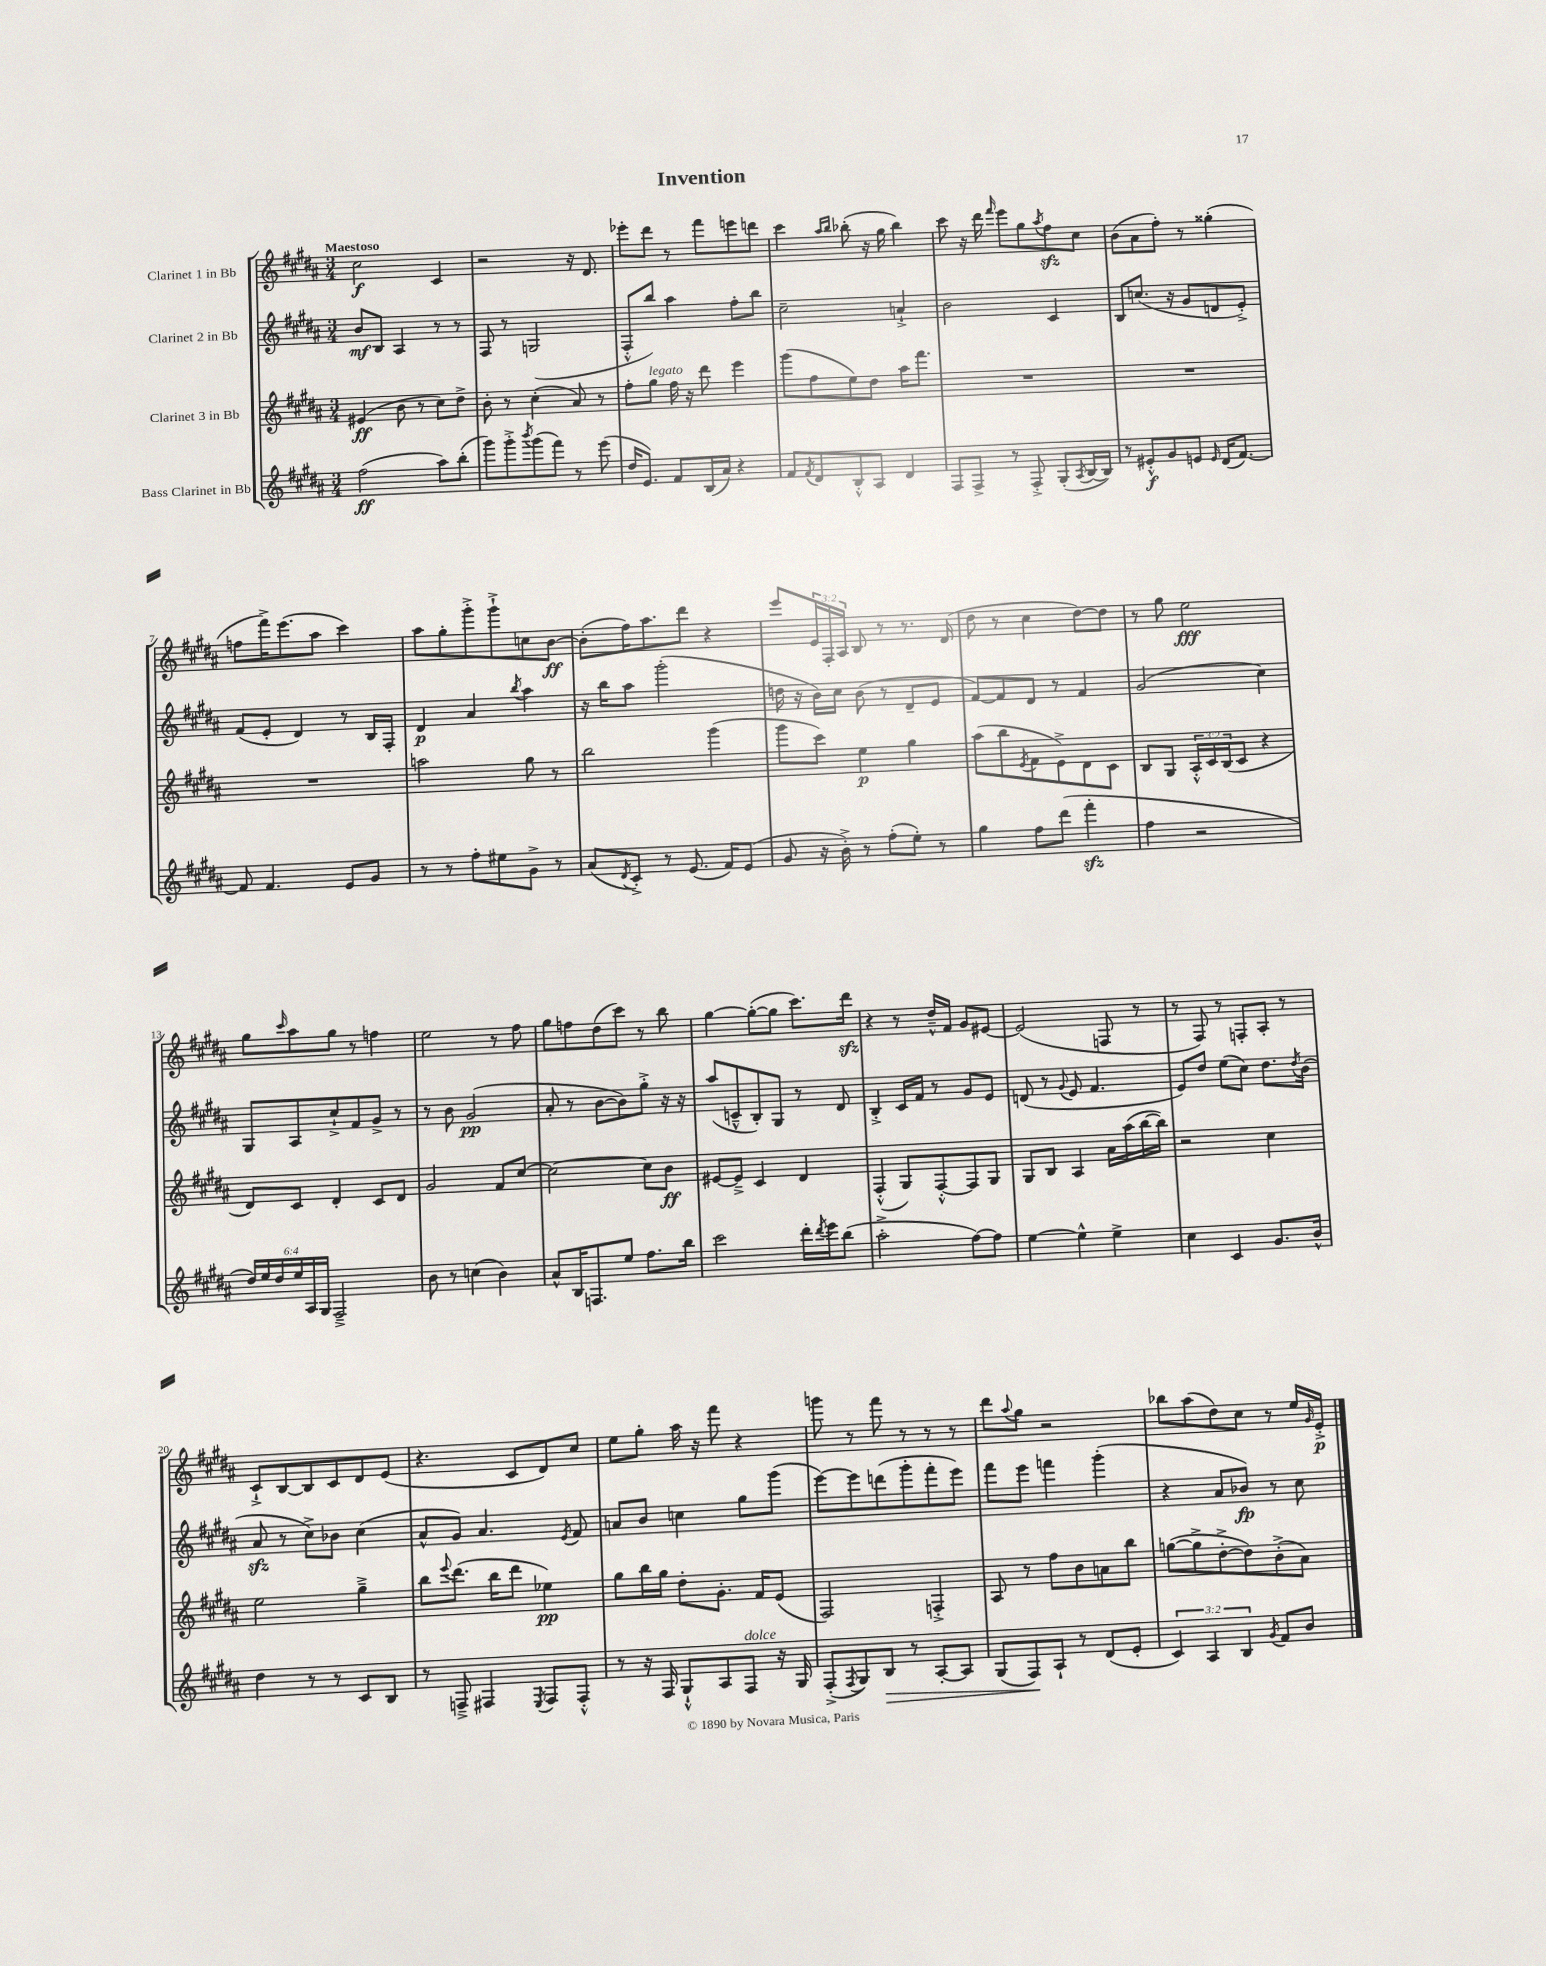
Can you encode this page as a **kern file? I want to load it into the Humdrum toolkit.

**kern	**kern	**kern	**kern
*staff4	*staff3	*staff2	*staff1
*clefG2	*clefG2	*clefG2	*clefG2
*k[f#c#g#d#a#]	*k[f#c#g#d#a#]	*k[f#c#g#d#a#]	*k[f#c#g#d#a#]
*M3/4	*M3/4	*M3/4	*M3/4
(2ff#\	(4e#/	8b/L	2cc#\
.	.	8B/J	.
.	8b\	4A#/	.
.	8r	.	.
8aa#\L)	8cc#\L)	8r	4c#/
(8bb'\J	8dd#^\J	8r	.
=	=	=	=
8ggg#\L)	8b'\	8F#/	2r
8ggg#'^\	8r	8r	.
8qbbb/	.	.	.
(8ggg#\	(4cc#'\	(2G/	.
8fff#\J)	.	.	.
8r	8a#/)	.	16r
.	.	.	8.d#/
(8eee\	8r	.	.
=	=	=	=
16dd#/LK	8ff#'\L	8F#'^^/L	8eee-'\L
8.e/J)	.	.	.
.	8gg#\J	8bb/J)	8ddd#\J
8f#/L	16ff#\	4aa#\	8r
.	16r	.	.
(16B/L	8ddd#\	.	8fff#\L
16a#/JJ)	.	.	.
4r	4eee\	8ff#'\L	8eee\
.	.	8bb\J	8ddd\J
=	=	=	=
8f#/L	(8ggg#\L	2cc#~\	4ccc#\
8qf#/	.	.	.
8d#/	8ff#\	.	.
.	.	.	16qqaa#/LL
.	.	.	16qqbb/JJ
8B'^^/	8ee\)	.	(8bb-'\
8A#/J	8dd#\J	.	16r
.	.	.	16gg#\
4d#/	16aa#\LK	4a`^/	4bb-\)
.	8.fff#\J	.	.
=	=	=	=
8F#/L	2.r	2b\	8ccc#\
8F#^/J	.	.	16r
.	.	.	16ddd#\
.	.	.	16qqfff#/
8r	.	.	8eee\L
8F#'^/	.	.	8gg#\
.	.	.	8qaa#/
(8G#'/L	.	4c#/	8ff#\
8qA#/	.	.	.
[16B/L	.	.	8cc#\J
16B/]JJ)	.	.	.
=	=	=	=
8r	2.r	8B/L	(8b\L
8e#'^^/L	.	(8.cc/J	8a#\
8g#/	.	.	8ff#'\J)
.	.	16r	.
8e/J	.	8g#/L	8r
16qqe/	.	.	.
(16d#/LK	.	8d/	(4gg##'\
[8.f#/J)	.	.	.
.	.	8e'^/J)	.
=	=	=	=
8f#/]	2.r	(8f#/L	8ff\L
4.f#/	.	8e'/J	16fff#^\K)
.	.	.	(8.eee\
.	.	4d#/)	.
.	.	.	8aa#\J
8e/L	.	8r	4ccc#\)
8g#/J	.	16B/LL	.
.	.	16F#'/JJ	.
=	=	=	=
8r	2aa\	4d#/	8aa#\L
8r	.	.	8gg#'\
8ff#'\L	.	4a#/	8ggg#'^\
8ee#\	.	.	8ggg#`^\
.	.	8qbb/	.
8g#^\J	8gg#\	4aa#\	8cc\
8r	8r	.	[8b\J
=	=	=	=
(8a#/L	2bb\	16r	(8b'\]L
.	.	16bb\LK	.
8qd#/	.	.	.
8c#'^/J)	.	8aa#\J	16ff#\K)
.	.	.	8.aa#\
8r	.	(2ggg#'\	.
(8.e/	.	.	8ddd#\J
.	(4ggg#\	.	4r
16f#/LK)	.	.	.
(8e/J	.	.	.
=	=	=	=
8g#/	8ggg#\L	16dd\	8eee/L
.	.	16r	.
16r	8ccc#\J)	16b\LL)	24e/L
.	.	.	24F#'/
16b'^\)	.	16cc#\JJ	.
.	.	.	24A#/JJ
8r	4ee\	(8b\	8B/
(8ff#'\L	.	8r	8r
8ee'\J)	4gg#\	8d#~/L	8.r
8r	.	8e/J	.
.	.	.	(16d#/
=	=	=	=
4gg#\	(8aa#\L	[8f#/L)	8dd#\
.	8bb\	8f#/]	8r
.	8qe/	.	.
8ff#\L	8f#\	8d#/J	4cc#\
(8ddd#\J	8e^\)	8r	.
4fff#'\	8d#\	4f#/	[8dd#\L)
.	8c#\J	.	8dd#\]J
=	=	=	=
4ff#\	8B/L	(2g#/	8r
.	8G#/J	.	8gg#\
2r	24A#'^^/LL	.	2ee\
.	24c#/	.	.
.	(24B/J	.	.
.	8c#/J	.	.
.	4r	4cc#\)	.
=	=	=	=
24dd#/LL)	8d#/L)	8G#/L	8gg#\L
24ee/	.	.	.
24dd#/	.	.	.
.	.	.	16qqccc#/
24ee/	8c#/J	8A#/	8aa#\
24A#/	.	.	.
24G#/JJ	.	.	.
2F#~^/	4d#'/	8cc#`^/	8gg#\J
.	.	8f#/	8r
.	8c#/L	8g#^/J	4ff\
.	8d#/J	8r	.
=	=	=	=
8b\	2g#/	8r	2ee\
8r	.	8b\	.
(4cc\	.	(2g#/	.
4b\)	8f#/L	.	8r
.	[8cc#/J	.	8ff#\
=	=	=	=
8a#^^/L	2cc#\_	8a#'/	8gg#\L
16B/K	.	8r	8ff\
8.F/	.	.	.
.	.	[8b\L	(8dd#\
8ee/J	.	8b\])	8ccc#\J)
8.ff#\L	8cc#\]L	8gg#'^\J	8r
.	8b\J	16r	8bb\
16bb\Jk	.	16r	.
=	=	=	=
2ccc#\	[8e#/L	(8aa#/L	[4gg#\
.	8e#~^/]J	8c~^^/	.
.	4c#/	8B'/)	(8gg#'\_L
.	.	8G#/J	8gg#\]J
16ddd#'\LL	4d#/	8r	8.ccc#\L)
8qddd#/	.	.	.
16eee\J	.	.	.
(8bb\J	.	8d#/	.
.	.	.	16ddd#\Jk
=	=	=	=
2aa#'^\	(4F#'^^/	4B'^/	4r
.	8G#/L)	16c#/LL	8r
.	.	16f#/JJ	.
.	[8F#'^^/	8r	16dd#~^^/LL
.	.	.	16f#/JJ
[8ff#\L)	8F#/]	8g#/L	8g#/L
8ff#\]J	8G#/J	8e/J	[8e#/J
=	=	=	=
[4ee\	8G#/L	(8d/	(2e#/]
.	8B/J	8r	.
.	.	8qqg#/	.
4ee^^\]	4A#/	8e/	.
.	.	4.f#/	.
4ee^\	16a#\LL	.	8F/
.	(16aa#\	.	.
.	[16bb\	.	8r
.	16bb\]JJ)	.	.
=	=	=	=
4cc#\	2r	8e/L)	8r
.	.	8dd#/J	8F#/)
4c#/	.	(8ee\L	8r
.	.	8cc#\J)	8F'/L
8.g#/L	4cc#\	8.dd#\L	8A#'/J
.	.	.	8r
.	.	8qdd#/	.
16b^^/Jk	.	(16b\Jk	.
=	=	=	=
4dd#\	2ee\	8a#/	8c#`^/L
.	.	8r	[8B/
8r	.	8cc#^\L)	8B/]
8r	.	8b-\J	8c#/
8c#/L	4gg#~^\	(4cc#\	8d#/
8B/J	.	.	(8e/J
=	=	=	=
8r	8bb\L	8a#^^/L	4.r
.	8qqeee/	.	.
8F~^/	(8.ddd#\J	8g#/J)	.
4F#/	.	4.a#/	.
.	16bb\LK	.	.
.	8ddd#\J	.	8c#/L
8qE/	.	.	.
8F#/L	4ee-\)	.	8d#/)
.	.	8qe/	.
8F#'^^/J	.	8f#/	8cc#/J
=	=	=	=
8r	8gg#\L	8a/L	8ee\L
16r	16bb\L	8b/J	8gg#'\J
16F#/	16gg#\JJ	.	.
8G#`^^/L	8dd#'\L	4cc\	16aa#\
.	.	.	16r
8A#/	8.g#'\J	.	8fff#\
8F#/J	.	8gg#\L	4r
.	16f#/LK	.	.
16r	(8e/J	(8ggg#\J	.
16G#/	.	.	.
=	=	=	=
(8F#'^/L	2F#/)	[8eee\L)	8ggg\
8qF#/	.	.	.
8G#/)	.	8eee\]	8r
8B/J	.	(8ddd\	8fff#\
8r	.	8ggg#'\	8r
[8A#'/L	4F'^/	8fff#'\	8r
8A#/]J	.	8eee\J)	8r
=	=	=	=
(8G#/L	8A#/	8fff#\L	8ddd#\L
.	.	.	8qqaa#/
8F#/)	8r	8eee\J	8gg#\J
8A#`/J	8ff#\L	4fff\	2r
8r	8b\	.	.
(8d#/L	8a\	(4ggg#'\	.
8e'/J	8bb\J	.	.
=	=	=	=
6c#/)	([8gg\L	4r	8bb-\L
.	8gg^\]	.	(8aa#\
6A#/	.	.	.
.	[8dd#'^\	8a#/L	8dd#\)
6B/	.	.	.
.	8dd#\])	8b-/J)	8cc#\J
8qg#/	.	.	.
8f#/L	(8b'^\	8r	8r
8b/J	8a#\J)	8cc#\	16ee/LL
.	.	.	16qqg#/
.	.	.	16e'^/JJ
==	==	==	==
*-	*-	*-	*-
